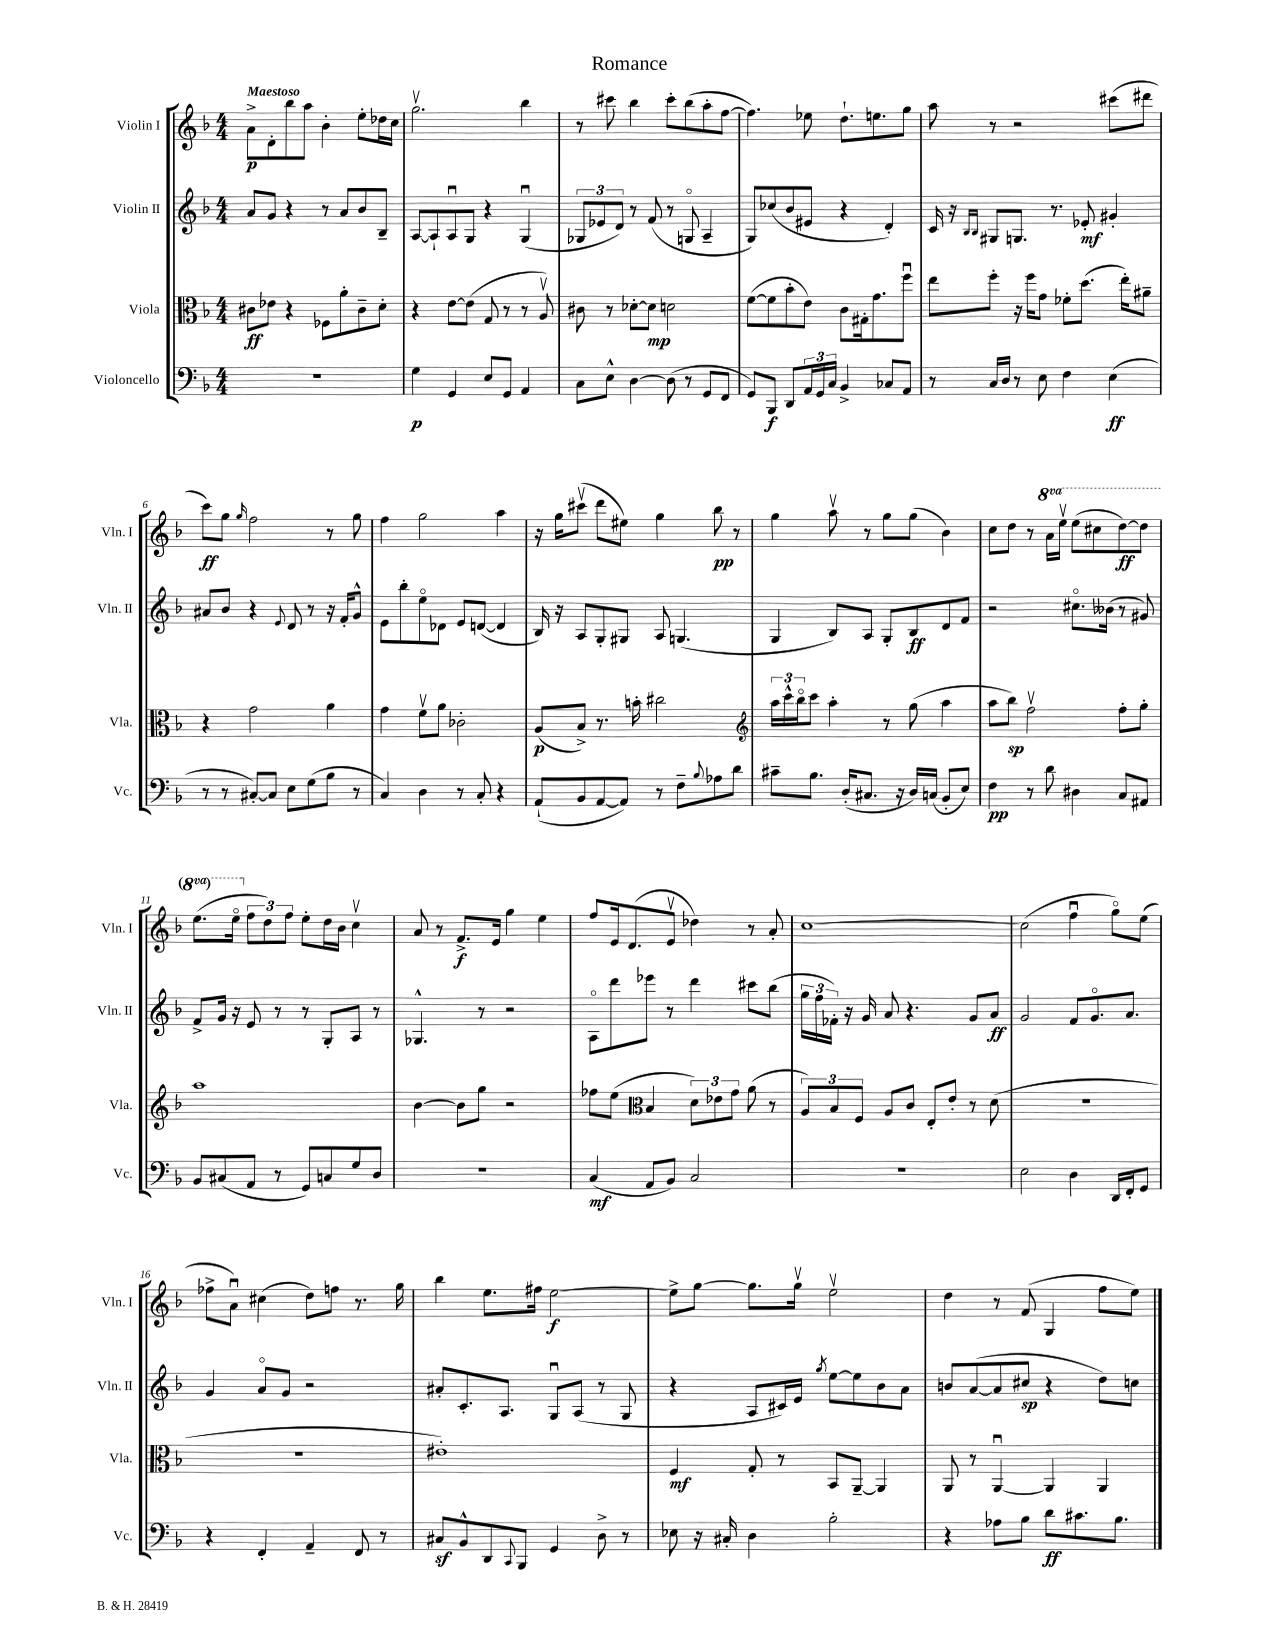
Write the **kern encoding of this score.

**kern	**dynam	**kern	**dynam	**kern	**dynam	**kern	**dynam
*part4	*part4	*part3	*part3	*part2	*part2	*part1	*part1
*staff4	*staff4	*staff3	*staff3	*staff2	*staff2	*staff1	*staff1
*I"Violoncello	*	*I"Viola	*	*I"Violin II	*	*I"Violin I	*
*I'Vc.	*	*I'Vla.	*	*I'Vln. II	*	*I'Vln. I	*
*clefF4	*	*clefC3	*	*clefG2	*	*clefG2	*
*k[b-]	*	*k[b-]	*	*k[b-]	*	*k[b-]	*
*M4/4	*	*M4/4	*	*M4/4	*	*M4/4	*
=1	=1	=1	=1	=1	=1	=1	=1
!	!	!	!	!	!	!LO:TX:a:B:t=Maestoso	!
1r	.	8c#X\L	ff	8a/L	.	8a^\L	p
.	.	8e-X\J	.	8g/J	.	8d'\	.
.	.	4r	.	4r	.	8bb-\	.
.	.	.	.	.	.	8aa\J	.
.	.	8F-X\L	.	8r	.	4b-'\	.
.	.	8a'\	.	8a/L	.	.	.
.	.	8c#~\	.	8b-/	.	8ee'\L	.
.	.	8d'\J	.	8B-~/J	.	16dd-X\L	.
.	.	.	.	.	.	16cc\JJ	.
=2	=2	=2	=2	=2	=2	=2	=2
4G\	p	4r	.	[8A/L	.	2.ggv\	.
.	.	.	.	8A`/]	.	.	.
4GG/	.	[8e\L	.	8Au/	.	.	.
.	.	(8e\J]	.	8G/J	.	.	.
8E/L	.	8G/	.	4r	.	.	.
8GG/J	.	8r	.	.	.	.	.
4AA/	.	8r	.	(4Gu/	.	4bb-\	.
.	.	8Av/)	.	.	.	.	.
=3	=3	=3	=3	=3	=3	=3	=3
8C\L	.	8c#X\	.	12G-X/L	.	8r	.
.	.	.	.	12e-X/	.	.	.
8E^^\J	.	8r	.	.	.	8ccc#X\	.
.	.	.	.	12d/J)	.	.	.
[4D\	.	[8d-X'\L	.	8r	.	4bb-\	.
.	.	8d-\J]	mp	(8f/	.	.	.
(8D\]	.	2dn\	.	8r	.	8ccc#'\L	.
8r	.	.	.	8Gn/	.	(8bb-\	.
8GG/L	.	.	.	4A~/	.	8aa'\	.
8FF/J	.	.	.	.	.	[8ff\J	.
=4	=4	=4	=4	=4	=4	=4	=4
8GG/L)	.	([8f\L	.	8G/L)	.	4.ff\])	.
8BBB-/J	f	8f\]	.	(8cc-X/	.	.	.
8DD/L	.	8b-'\	.	8b-/	.	.	.
24AA/L	.	8e\J)	.	8e#X/J	.	8ee-X\	.
24GG/	.	.	.	.	.	.	.
24C/JJ	.	.	.	.	.	.	.
4BB-^/	.	8c\L	.	4r	.	8.dd`\L	.
.	.	16G#X'\k	.	.	.	.	.
.	.	8.g\	.	.	.	8.een\	.
8C-X/L	.	.	.	4d'/)	.	.	.
8AA/J	.	8ffu\J	.	.	.	8gg\J	.
=5	=5	=5	=5	=5	=5	=5	=5
8r	.	8ee\L	.	16c/	.	8aa\	.
.	.	.	.	16r	.	.	.
.	.	.	.	16qqB-/LL	.	.	.
.	.	.	.	16qqB-/JJ	.	.	.
16C/LL	.	8ff'\J	.	8G#X/L	.	8r	.
16D/JJ	.	.	.	.	.	.	.
8r	.	16r	.	8.Gn/J	.	2r	.
.	.	16ff\KL	.	.	.	.	.
8E\	.	8g\J	.	.	.	.	.
.	.	.	.	8.r	.	.	.
4F\	.	8f-X'\L	.	.	.	.	.
.	.	(8.dd\J	.	8e-X'/	mf	.	.
(4E\	ff	.	.	4g#X'/	.	(8ccc#X\L	.
.	.	16ee'\KL)	.	.	.	.	.
.	.	8a#X~\J	.	.	.	8ddd#X\J	.
!!LO:LB:g=z
=6	=6	=6	=6	=6	=6	=6	=6
8r	.	4r	.	8a#X/L	.	8ccc\L)	ff
8r	.	.	.	8b-/J	.	8gg\J	.
.	.	.	.	.	.	16qqgg/	.
[8C#X'/L)	.	2g\	.	4r	.	2ff\	.
8C#/J]	.	.	.	.	.	.	.
.	.	.	.	8qqe/	.	.	.
8E\L	.	.	.	8d/	.	.	.
(8G\	.	.	.	8r	.	.	.
8B-\J	.	4a\	.	16r	.	8r	.
.	.	.	.	16f'/KL	.	.	.
8r	.	.	.	8g^^/J	.	8gg\	.
=7	=7	=7	=7	=7	=7	=7	=7
4C/)	.	4g\	.	8e\L	.	4ff\	.
.	.	.	.	8bb-'\	.	.	.
4D\	.	8fv\L	.	8ee\	.	2gg\	.
.	.	8a\J	.	8d-X\J	.	.	.
8r	.	2c-X'\	.	8e/L	.	.	.
8C'/	.	.	.	([8dn/J	.	.	.
4r	.	.	.	4d/]	.	4aa\	.
=8	=8	=8	=8	=8	=8	=8	=8
(8AA`/L	.	(8A/L	p	16B-/)	.	16r	.
.	.	.	.	16r	.	16gg\KL	.
8BB-/	.	8B-^/J)	.	8A/L	.	(8ccc#Xv\J	.
[8AA/	.	8.r	.	8G'/	.	8ddd\L	.
8AA/J])	.	.	.	8G#X/J	.	8ee#X\J)	.
.	.	16bn'\	.	.	.	.	.
8r	.	2cc#X\	.	8A/	.	4gg\	.
8F~\L	.	.	.	(4.Gn/	.	.	.
8qqB-/	.	.	.	.	.	.	.
8A-X\	.	.	.	.	.	8bb-\	pp
8d\J	.	.	.	.	.	8r	.
=9	=9	=9	=9	=9	=9	=9	=9
*	*	*clefG2	*	*	*	*	*
8c#X~\L	.	24aa\LL	.	4G/	.	4gg\	.
.	.	24ccc^^\	.	.	.	.	.
.	.	24bb-\J	.	.	.	.	.
8.B-\J	.	8ccc\J	.	.	.	.	.
.	.	4aa'\	.	8B-/L)	.	8aav\	.
(16D'/KL	.	.	.	.	.	.	.
8.C#X/J	.	.	.	8A/J	.	8r	.
.	.	8r	.	8G'/L	.	8gg\L	.
16r	.	.	.	.	.	.	.
16D/LL)	.	(8gg\	.	8B-/	ff	(8gg\J	.
(16Cn/JJ	.	.	.	.	.	.	.
8BB-'/L	.	4aa\	.	8d/	.	4b-\)	.
8E/J)	.	.	.	8f/J	.	.	.
=10	=10	=10	=10	=10	=10	=10	=10
4F\	pp	8aa\L	.	2r	.	8cc\L	.
.	.	8bb-\J)	sp	.	.	8dd\J	.
8r	.	2ffv\	.	.	.	8r	.
*	*	*	*	*	*	*8va	*
8d\	.	.	.	.	.	16aa\LL	.
.	.	.	.	.	.	16eeev\JJ	.
4D#X\	.	.	.	8.cc#X\L	.	(8eee\L	.
.	.	.	.	.	.	8ccc#X\	.
.	.	.	.	(16b--X\Jk	.	.	.
8C/L	.	8ff'\L	.	8r	.	[8ddd\)	ff
8AA#X/J	.	8gg'\J	.	8g#X/)	.	8ddd\J]	.
!!LO:LB:g=z
=11	=11	=11	=11	=11	=11	=11	=11
8BB-/L	.	1aa	.	8f^/L	.	(8.eee\L	.
(8C#X/	.	.	.	16g/Jk	.	.	.
.	.	.	.	16r	.	16eee\Jk	.
*	*	*	*	*	*	*X8va	*
8AA/J	.	.	.	8e/	.	12ff\L	.
.	.	.	.	.	.	12dd\)	.
8r	.	.	.	8r	.	.	.
.	.	.	.	.	.	12ff\J	.
8GG/L)	.	.	.	8r	.	8ee'\L	.
8Cn/	.	.	.	8G'/L	.	16dd\L	.
.	.	.	.	.	.	16b-\JJ	.
8G/	.	.	.	8A/J	.	4ccv\	.
8D/J	.	.	.	8r	.	.	.
=12	=12	=12	=12	=12	=12	=12	=12
1r	.	[4b-\	.	4.G-X^^/	.	8a/	.
.	.	.	.	.	.	8r	.
.	.	8b-\L]	.	.	.	8.f^/L	f
.	.	8gg\J	.	8r	.	.	.
.	.	.	.	.	.	16e/Jk	.
.	.	2r	.	2r	.	4gg\	.
.	.	.	.	.	.	4ee\	.
=13	=13	=13	=13	=13	=13	=13	=13
(4C/	mf	8ff-X\L	.	8A\L	.	8ff/L	.
.	.	(8ee\J	.	8ddd\	.	16e/k	.
.	.	.	.	.	.	(8.d/	.
*	*	*clefC3	*	*	*	*	*
8AA/L	.	4B-/	.	8eee-X\J	.	.	.
8BB-/J)	.	.	.	8r	.	8ev/J	.
2C/	.	12d\L)	.	4ddd\	.	4dd-X\)	.
.	.	12e-X\	.	.	.	.	.
.	.	12g\J	.	.	.	.	.
.	.	(8a\	.	8ccc#X\L	.	8r	.
.	.	8r	.	(8bb-\J	.	8a'/	.
=14	=14	=14	=14	=14	=14	=14	=14
1r	.	12A/L)	.	24gg\LL	.	[1cc	.
.	.	.	.	24ff\	.	.	.
.	.	12B-/	.	24f-X'\JJ)	.	.	.
.	.	.	.	16r	.	.	.
.	.	12F/J	.	.	.	.	.
.	.	.	.	16g/	.	.	.
.	.	8A/L	.	8a/	.	.	.
.	.	8c/J	.	4.r	.	.	.
.	.	8E'/L	.	.	.	.	.
.	.	8e'/J	.	.	.	.	.
.	.	8r	.	8g/L	.	.	.
.	.	(8d\	.	8a/J	ff	.	.
=15	=15	=15	=15	=15	=15	=15	=15
2E\	.	1r	.	2g/	.	(2cc\]	.
4D\	.	.	.	8f/L	.	4ffu\	.
.	.	.	.	8.g/	.	.	.
16DD/LL	.	.	.	.	.	8gg\L)	.
16FF'/J	.	.	.	8.a/J	.	.	.
8GG/J	.	.	.	.	.	(8ee\J	.
!!LO:LB:g=z
=16	=16	=16	=16	=16	=16	=16	=16
4r	.	1r	.	4g/	.	8ff-X^\L	.
.	.	.	.	.	.	8au\J)	.
4FF'/	.	.	.	8a/L	.	(4cc#X\	.
.	.	.	.	8g/J	.	.	.
4AA~/	.	.	.	2r	.	8dd\L)	.
.	.	.	.	.	.	8ffn\J	.
8FF/	.	.	.	.	.	8.r	.
8r	.	.	.	.	.	.	.
.	.	.	.	.	.	16gg\	.
=17	=17	=17	=17	=17	=17	=17	=17
8C#Xz/L	.	1e#X')	.	8a#X'/L	.	4bb-\	.
8BB-^^/	.	.	.	8.c'/	.	.	.
8DD/	.	.	.	.	.	8.ee\L	.
.	.	.	.	8.A/J	.	.	.
8qqCC/	.	.	.	.	.	.	.
8BBB-/J	.	.	.	.	.	.	.
.	.	.	.	.	.	16ff#X\Jk	.
4GG/	.	.	.	8Gu/L	.	[2ee\	f
.	.	.	.	(8A/J	.	.	.
8D^\	.	.	.	8r	.	.	.
8r	.	.	.	8G/	.	.	.
=18	=18	=18	=18	=18	=18	=18	=18
8E-X\	.	4F/	mf	4r	.	8ee^\L]	.
16r	.	.	.	.	.	[8gg\J	.
16C#X'/	.	.	.	.	.	.	.
4D\	.	8G'/	.	8A/L	.	8.gg\L]	.
.	.	8r	.	16c#X/L)	.	.	.
.	.	.	.	16e/JJ	.	16ggv\Jk	.
.	.	.	.	8qgg/	.	.	.
2B-'\	.	8BB-/L	.	[8ee\L	.	2eev\	.
.	.	[8AA~/J	.	8ee\]	.	.	.
.	.	4AA/]	.	8b-\	.	.	.
.	.	.	.	8a\J	.	.	.
=19	=19	=19	=19	=19	=19	=19	=19
4r	.	8AA/	.	8bn/L	.	4dd\	.
.	.	8r	.	([8a/	.	.	.
8A-X\L	.	[4AAu/	.	8a/]	.	8r	.
8B-\J	.	.	.	8cc#X/J	sp	(8f/	.
8d\L	ff	4AA/]	.	4r	.	4G/	.
8.c#X\	.	.	.	.	.	.	.
.	.	4AA/	.	8dd\L)	.	8ff\L	.
8.B-\J	.	.	.	.	.	.	.
.	.	.	.	8ccn\J	.	8ee\J)	.
==	==	==	==	==	==	==	==
*-	*-	*-	*-	*-	*-	*-	*-
